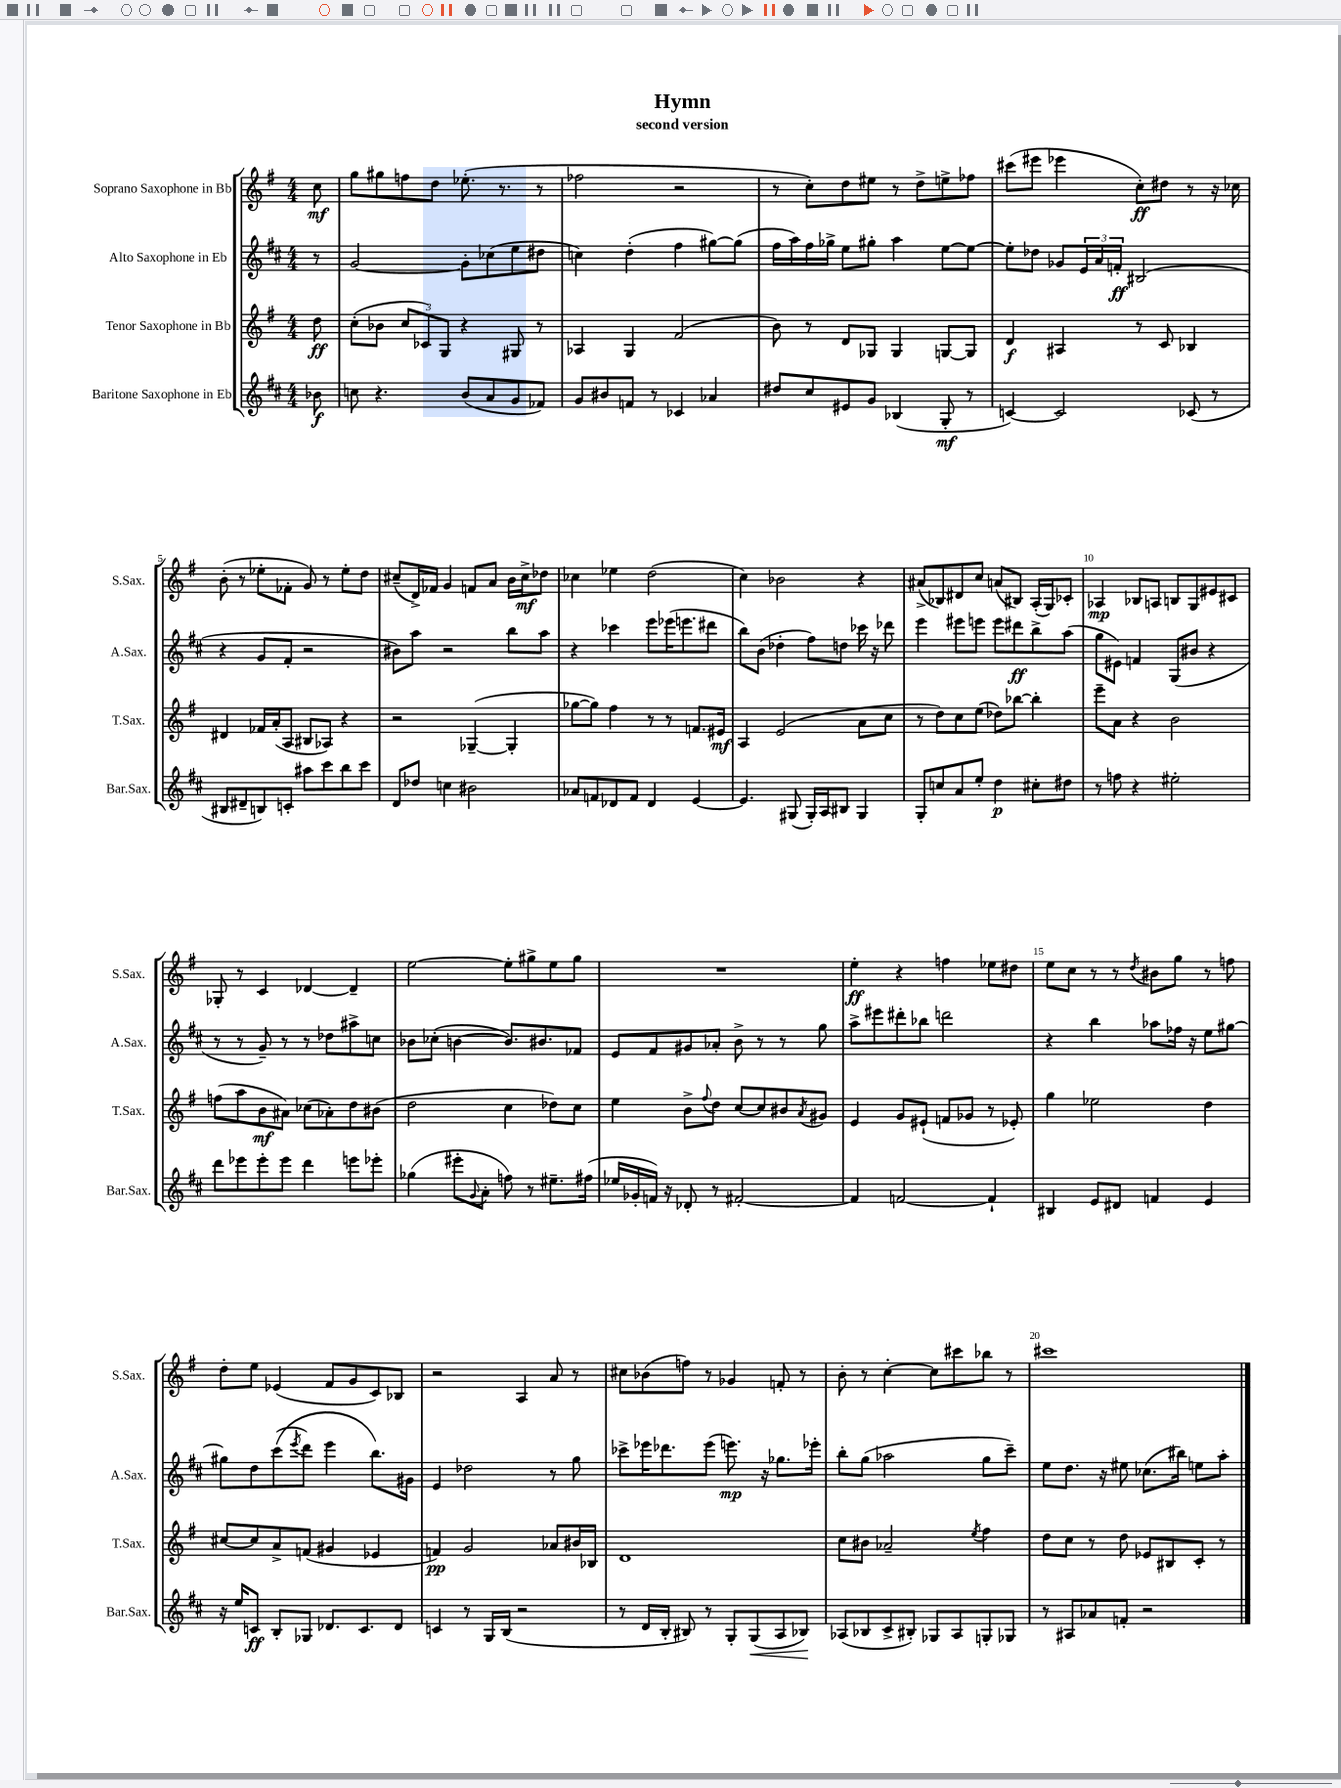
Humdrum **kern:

**kern	**dynam	**kern	**dynam	**kern	**dynam	**kern	**dynam
*part4	*part4	*part3	*part3	*part2	*part2	*part1	*part1
*staff4	*staff4	*staff3	*staff3	*staff2	*staff2	*staff1	*staff1
*I"Baritone Saxophone in Eb	*	*I"Tenor Saxophone in Bb	*	*I"Alto Saxophone in Eb	*	*I"Soprano Saxophone in Bb	*
*I'Bar.Sax.	*	*I'T.Sax.	*	*I'A.Sax.	*	*I'S.Sax.	*
*clefG2	*	*clefG2	*	*clefG2	*	*clefG2	*
*k[f#c#]	*	*k[f#]	*	*k[f#c#]	*	*k[f#]	*
*M4/4	*	*M4/4	*	*M4/4	*	*M4/4	*
=	=	=	=	=	=	=	=
8b-X\	f	8dd\	ff	8r	.	8cc\	mf
=1	=1	=1	=1	=1	=1	=1	=1
8ccn\	.	(8cc'\L	.	[2g/	.	8gg\L	.
4.r	.	8b-X\J	.	.	.	8gg#X\	.
.	.	12cc/L	.	.	.	8ffn\	.
.	.	12c-X/)	.	.	.	.	.
.	.	.	.	.	.	8dd\J	.
.	.	12G/J	.	.	.	.	.
(8b/L	.	4r	.	8g'\L]	.	(8.ee-X'\	.
8a/	.	.	.	(8cc-X\	.	.	.
.	.	.	.	.	.	8.r	.
8g/	.	8G#X/	.	8ee\	.	.	.
8f-X/J)	.	8r	.	8dd#X\J	.	8r	.
=2	=2	=2	=2	=2	=2	=2	=2
8g/L	.	4A-X/	.	4ccn\)	.	2ff-X\	.
8b#X/	.	.	.	.	.	.	.
8fn/J	.	4G/	.	(4dd'\	.	.	.
8r	.	.	.	.	.	.	.
4c-X/	.	(2f#/	.	4ff#\	.	2r	.
4a-X/	.	.	.	[8gg#X\L)	.	.	.
.	.	.	.	(8gg#\J]	.	.	.
=3	=3	=3	=3	=3	=3	=3	=3
8dd#X/L	.	8b\)	.	16ff#\LL	.	8r	.
.	.	.	.	16aa\)	.	.	.
8cc#/	.	8r	.	16ff#\	.	8cc'\L)	.
.	.	.	.	16gg-X^\JJ	.	.	.
8e#X/	.	8d/L	.	8ee\L	.	8dd\	.
8g/J	.	8G-X/J	.	8gg#X'\J	.	8ee#X\J	.
(4B-X/	.	4G-/	.	4aa\	.	8r	.
.	.	.	.	.	.	8dd^\L	.
8G'/	mf	[8Gn/L	.	[8ee\L	.	8een^\	.
8r	.	8G/J]	.	8ee\J_	.	8ff-X\J	.
=4	=4	=4	=4	=4	=4	=4	=4
[4cn/)	.	4d/	f	8ee'\L]	.	(8ccc#X\L	.
.	.	.	.	8dd-X\J	.	8eee#X\J	.
2c/]	.	4A#X/	.	8g-X/L	.	4eee-X\	.
.	.	.	.	24e/L	.	.	.
.	.	.	.	24a/	.	.	.
.	.	.	.	24fn'/JJ	ff	.	.
.	.	8r	.	(2B#X/	.	8cc'\L)	ff
.	.	8c/	.	.	.	8dd#X\J	.
(8c-X/	.	4B-X/	.	.	.	8r	.
8r	.	.	.	.	.	16r	.
.	.	.	.	.	.	16cc-X\	.
!!LO:LB:g=z
=5	=5	=5	=5	=5	=5	=5	=5
8B#X/L	.	4d#X/	.	4r	.	(8b'\	.
8d#X~/	.	.	.	.	.	8r	.
8Bn/)	.	16f-X/LL	.	8g/L	.	8ee-X'\L	.
.	.	(16a'/J	.	.	.	.	.
8cn'/J	.	8A/J	.	8f#'/J	.	8f-X'\J	.
8aa#X\L	.	8B#X/L	.	2r	.	8g/)	.
8ccc#\	.	8A-X/J)	.	.	.	8r	.
8bb\	.	4r	.	.	.	8ee-'\L	.
8ccc#\J	.	.	.	.	.	8dd\J	.
=6	=6	=6	=6	=6	=6	=6	=6
8d/L	.	2r	.	8b#X\L)	.	(8cc#X~/L	.
8dd-X/J	.	.	.	8aa\J	.	16d^/L)	.
.	.	.	.	.	.	16f-X/JJ	.
4ccn\	.	.	.	2r	.	4g/	.
2b#X\	.	([4G-X~/	.	.	.	8fn/L	.
.	.	.	.	.	.	8a/J	.
.	.	4G-'/]	.	8bb\L	.	16b\LL	.
.	.	.	.	.	.	16cc#^\J	mf
.	.	.	.	8aa\J	.	8dd-X\J	.
=7	=7	=7	=7	=7	=7	=7	=7
8a-X/L	.	[8gg-X\L	.	4r	.	4cc-X\	.
8fn/	.	8gg-\J])	.	.	.	.	.
8d-X/	.	4ff#\	.	4ccc-X\	.	4ee-X\	.
8f/J	.	.	.	.	.	.	.
4d-/	.	8r	.	8eee\L	.	(2dd\	.
.	.	8r	.	(16eee-X\K	.	.	.
.	.	.	.	8.eeen\	.	.	.
[4e/	.	8.fn/L	.	.	.	.	.
.	.	.	.	8ddd#X\J	.	.	.
.	.	16e#X/Jk	mf	.	.	.	.
=8	=8	=8	=8	=8	=8	=8	=8
4.e/]	.	4A/	.	8bb\L)	.	4cc\)	.
.	.	.	.	(8b\J	.	.	.
.	.	(2e/	.	4dd-X'\	.	2b-X\	.
(8G#X/	.	.	.	.	.	.	.
16G#'/LL)	.	.	.	8ff#\L)	.	.	.
16A/J	.	.	.	.	.	.	.
8B#X/J	.	.	.	8ddn\J	.	.	.
4G#/	.	8a\L	.	16ccc-X\	.	4r	.
.	.	.	.	16r	.	.	.
.	.	8cc\J	.	8ddd-X\	.	.	.
=9	=9	=9	=9	=9	=9	=9	=9
8G'/L	.	8r	.	4eee\	.	(8a#X^/L	.
8ccn/	.	8dd\L)	.	.	.	8B-X/)	.
8a/	.	8cc\	.	8eee#X\L	.	8d#X/	.
8ee'/J	.	(8ee\J	.	8eeen\J	.	8cc/J	.
4dd\	p	8dd-X\L)	.	8eee\L	.	(8an/L	.
.	.	[8bb-X\J	.	8ddd#X\	ff	8B#X/J)	.
8cc#X'\L	.	4bb-'\]	.	8bb^\	.	(16A'/LL	.
.	.	.	.	.	.	16G/J)	.
8dd#X\J	.	.	.	(8aa\J	.	8c-X'/J	.
=10	=10	=10	=10	=10	=10	=10	=10
8r	.	8eee~\L	.	8gg\L	.	4A-X/	mp
8ffn\	.	8a\J	.	8e#X\J)	.	.	.
4r	.	4r	.	4fn/	.	8B-X/L	.
.	.	.	.	.	.	8An/J	.
2ee#X'\	.	2b\	.	(8G/L	.	8Bn/L	.
.	.	.	.	8b#X/J	.	8G/	.
.	.	.	.	4r	.	8e#X/	.
.	.	.	.	.	.	8c#X/J	.
!!LO:LB:g=z
=11	=11	=11	=11	=11	=11	=11	=11
8ddd\L	.	(8ffn\L	.	8r	.	8G-X'/	.
8eee-X\	.	8aa\	.	8r	.	8r	.
8eee-'\	.	8b\	mf	8g~/)	.	4c/	.
8eee-\J	.	8a#X\J)	.	8r	.	.	.
4ddd\	.	(8cc-X\L	.	8r	.	[4d-X/	.
.	.	8a-X'\)	.	8dd-X\L	.	.	.
8eeen\L	.	8dd\	.	8aa#X^\	.	4d-~/]	.
8eee-X'\J	.	(8b#X\J	.	8ccn\J	.	.	.
=12	=12	=12	=12	=12	=12	=12	=12
(4gg-X\	.	2dd\	.	8b-X\L	.	[2ee\	.
.	.	.	.	(8cc-X'\J	.	.	.
8eee#X'\L	.	.	.	[4bn\	.	.	.
8qqg/	.	.	.	.	.	.	.
8a'\J	.	.	.	.	.	.	.
8ffn\)	.	4cc\	.	8.b/L])	.	8ee'\L]	.
8r	.	.	.	.	.	8gg#X^\	.
.	.	.	.	8.b#X/	.	.	.
8.ee#X~\L	.	8dd-X\L)	.	.	.	8ee\	.
.	.	8cc\J	.	8f-X/J	.	8gg#\J	.
(16ff#X\Jk	.	.	.	.	.	.	.
=13	=13	=13	=13	=13	=13	=13	=13
16ee-X/LL	.	4ee\	.	8e/L	.	1r	.
16g-X'/	.	.	.	.	.	.	.
16fn/JJ)	.	.	.	8f#/	.	.	.
16r	.	.	.	.	.	.	.
8d-X'/	.	8b^\L	.	8g#X/	.	.	.
.	.	8qqff#/	.	.	.	.	.
8r	.	8dd\J	.	8a-X'/J	.	.	.
[2f#X'/	.	[8cc/L	.	8b^\	.	.	.
.	.	8cc/]	.	8r	.	.	.
.	.	8b#X/	.	8r	.	.	.
.	.	8qa/	.	.	.	.	.
.	.	8g#X/J	.	8gg\	.	.	.
=14	=14	=14	=14	=14	=14	=14	=14
4f#/]	.	4e/	.	8aa^\L	.	4ee'\	ff
.	.	.	.	8eee#X\	.	.	.
[2fn/	.	8g/L	.	8ddd#X'\	.	4r	.
.	.	(8e#X`/J	.	8bb-X\J	.	.	.
.	.	8fn/L	.	2dddn\	.	4ffn\	.
.	.	8g-X/J	.	.	.	.	.
4f`/]	.	8r	.	.	.	8ee-X\L	.
.	.	8e-X'/)	.	.	.	8dd#X\J	.
=15	=15	=15	=15	=15	=15	=15	=15
4B#X/	.	4gg\	.	4r	.	8ee\L	.
.	.	.	.	.	.	8cc\J	.
8e/L	.	2ee-X\	.	4bb\	.	8r	.
8d#X/J	.	.	.	.	.	8r	.
.	.	.	.	.	.	8qdd/	.
4fn/	.	.	.	8aa-X\L	.	8b#X\L	.
.	.	.	.	16ff-X\Jk	.	8gg\J	.
.	.	.	.	16r	.	.	.
4e/	.	4dd\	.	8ee\L	.	8r	.
.	.	.	.	[8gg#X\J	.	8ffn\	.
!!LO:LB:g=z
=16	=16	=16	=16	=16	=16	=16	=16
16r	.	[8cc#X/L	.	8gg#X\L]	.	8dd'\L	.
16ee/KL	.	.	.	.	.	.	.
8cn/J	ff	8cc#/]	.	8dd\	.	8ee\J	.
8B'/L	.	8a^/	.	((8ccc#\	.	(4e-X/	.
.	.	.	.	8qeee/	.	.	.
8G-X/J	.	(8fn/J	.	8ddd\J)	.	.	.
8.d-X/L	.	4g#X/	.	4eee\	.	8f#/L	.
.	.	.	.	.	.	8g/	.
8.c/	.	.	.	.	.	.	.
.	.	4e-X/	.	8.bb\L)	.	8c/)	.
8d-/J	.	.	.	.	.	8B-X/J	.
.	.	.	.	16g#X\Jk	.	.	.
=17	=17	=17	=17	=17	=17	=17	=17
4cn/	.	4fn/)	pp	4e/	.	2r	.
8r	.	2g/	.	2dd-X\	.	.	.
16G/LL	.	.	.	.	.	.	.
(16B/JJ	.	.	.	.	.	.	.
2r	.	.	.	.	.	4A/	.
.	.	8a-X/L	.	8r	.	8a/	.
.	.	16b#X/L	.	8gg\	.	8r	.
.	.	16B-X/JJ	.	.	.	.	.
=18	=18	=18	=18	=18	=18	=18	=18
8r	.	1d	.	8ccc-X^\L	.	8cc#X\L	.
16d/LL	.	.	.	16eee-X\K	.	(8b-X\	.
16B'/JJ	.	.	.	8.ddd-X\	.	.	.
8B#X/)	.	.	.	.	.	8ffn\J)	.
8r	.	.	.	(8eee-\J	.	8r	.
8G'/L	.	.	.	8.eeen\)	mp	4g-X/	.
!	!LO:HP:b	!	!	!	!	!	!
(8G/	<	.	.	.	.	.	.
.	.	.	.	16r	.	.	.
8A/	.	.	.	8.gg-X\L	.	8fn'/	.
8B-X/J)	.	.	.	.	.	8r	.
.	.	.	.	16eee-X'\Jk	.	.	.
.	[	.	.	.	.	.	.
=19	=19	=19	=19	=19	=19	=19	=19
(8A-X/L	.	8cc\L	.	8bb'\L	.	8b'\	.
8B-X/	.	8b#X\J	.	(8gg\J	.	8r	.
8c#^/	.	2a-X~/	.	2aa-X\	.	[4cc'\	.
8B#X'/J)	.	.	.	.	.	.	.
8G-X/L	.	.	.	.	.	8cc\L]	.
8A-/	.	.	.	.	.	8ccc#X\	.
.	.	8qee/	.	.	.	.	.
8Gn'/	.	4ff#\	.	8gg\L	.	8bb-X\J	.
8G-X/J	.	.	.	8ccc#~\J)	.	8r	.
=20	=20	=20	=20	=20	=20	=20	=20
8r	.	8dd\L	.	8ee\L	.	1ccc#X	.
8A#X/L	.	8cc\J	.	8.dd\J	.	.	.
8a-X/	.	8r	.	.	.	.	.
.	.	.	.	16r	.	.	.
8fn'/J	.	8dd\	.	8ee#X\	.	.	.
2r	.	8e-X/L	.	(8.cc-X\L	.	.	.
.	.	8B#X/	.	.	.	.	.
.	.	.	.	16bb#X\Jk)	.	.	.
.	.	8c'/J	.	8een\L	.	.	.
.	.	8r	.	8aa'\J	.	.	.
==	==	==	==	==	==	==	==
*-	*-	*-	*-	*-	*-	*-	*-
